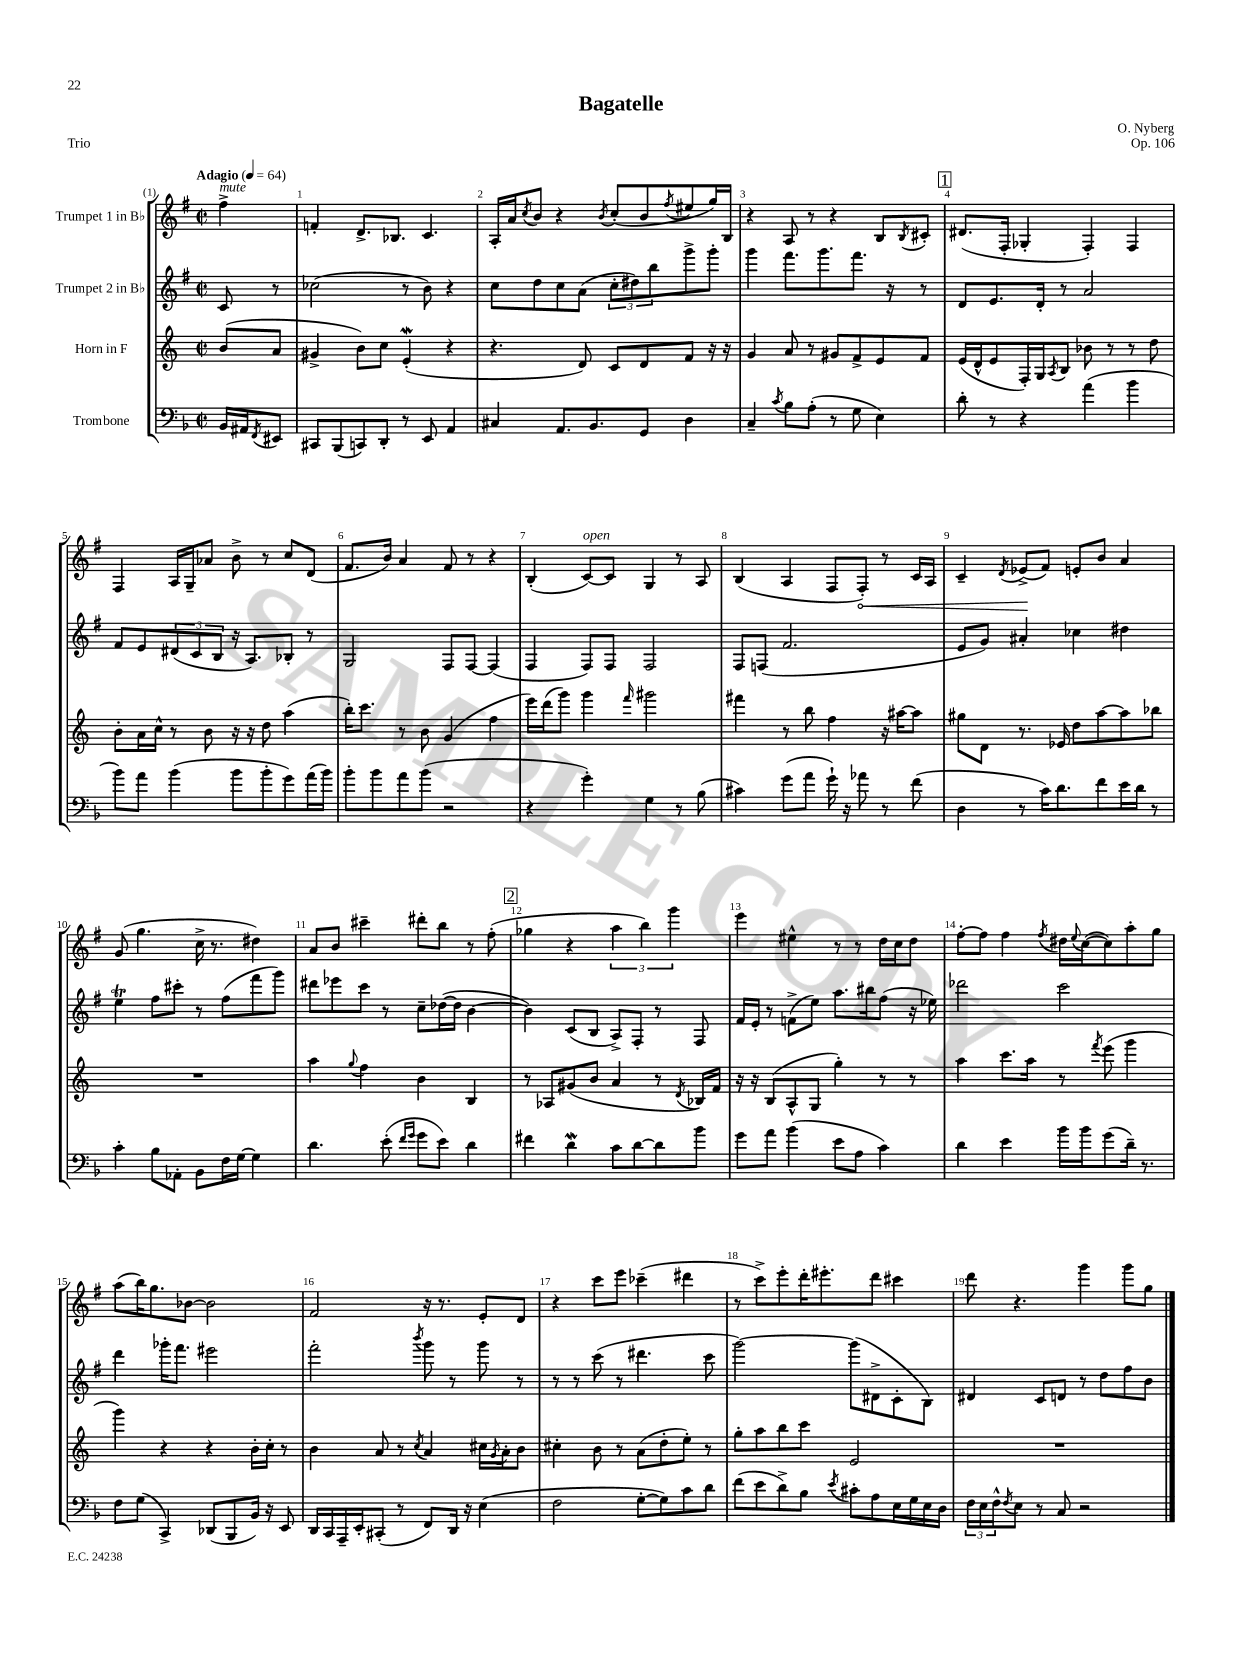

**kern	**kern	**kern	**kern	**dynam
*part4	*part3	*part2	*part1	*part1
*staff4	*staff3	*staff2	*staff1	*staff1
*I"Trombone	*I"Horn in F	*I"Trumpet 2 in B♭	*I"Trumpet 1 in B♭	*
*clefF4	*clefG2	*clefG2	*clefG2	*
*k[b-]	*k[]	*k[f#]	*k[f#]	*
*M2/2	*M2/2	*M2/2	*M2/2	*
*met(c|)	*met(c|)	*met(c|)	*met(c|)	*
*MM64	*MM64	*MM64	*MM64	*
=	=	=	=	=
!	!	!	!LO:TX:a:B:t=Adagio	!
!	!	!	!LO:TX:a:i:t=mute	!
16BB-/LL	(8b/L	8c/	4ff#^\	.
16AA#X/J	.	.	.	.
8qFF/	.	.	.	.
8EE#X/J	8a/J	8r	.	.
=1	=1	=1	=1	=1
8CC#X/L	4g#X^/	(2cc-X\	4fn'/	.
(8BBB-/	.	.	.	.
8CCn/)	8b\L)	.	8.d^/L	.
8DD'/J	8cc\J	.	.	.
.	.	.	8.B-X/J	.
8r	(4eW'/	8r	.	.
8EE/	.	8b\)	4.c/	.
4AA/	4r	4r	.	.
=2	=2	=2	=2	=2
4C#X/	4.r	8cc\L	16A'/LL	.
.	.	.	16a/J	.
.	.	.	8qcc/	.
.	.	8dd\	8b/J	.
8.AA/L	.	8cc\	4r	.
.	8d/)	(8a\J	.	.
8.BB-/	.	.	.	.
.	.	.	8qb/	.
.	8c/L	12cc'\L	(8cc'/L	.
.	.	12dd#X\)	.	.
8GG/J	8d/	.	8b/	.
.	.	12bb\	.	.
.	.	.	8qff#/	.
4D\	8f/J	8ggg^\	8ee#X/	.
.	16r	8ggg'\J	16gg/L)	.
.	16r	.	16B/JJ	.
=3	=3	=3	=3	=3
4C~/	4g/	4ggg\	4r	.
8qc/	.	.	.	.
8B-\L	8a/	8.fff#\L	8A/	.
(8A'\J	8r	.	8r	.
.	.	8.ggg\	.	.
8r	8g#X/L	.	4r	.
8G\	8f^/	8.fff#\J	.	.
4E\)	8e/	.	8B/L	.
.	.	16r	.	.
.	.	.	8qB/	.
.	8f/J	8r	8c#X'/J	.
!!LO:REH:place=s1:t=1
=4	=4	=4	=4	=4
8d'\	(16e/LL	8d/L	(8.d#X/L	.
.	16d^^/J	.	.	.
8r	8e/	8.e/	.	.
.	.	.	16F#'/Jk	.
4r	16F'/L)	.	4G-X'/	.
.	16G/J	16d'/Jk	.	.
.	8qA/	.	.	.
.	8B/J	8r	.	.
(4a\	8b-X\	2a/	4F#'/)	.
.	8r	.	.	.
4b-\	8r	.	4F#/	.
.	8dd\	.	.	.
!!LO:LB:g=z
=5	=5	=5	=5	=5
8b-\L)	8b'\L	8f#/L	4F#/	.
8a\J	16a\L	8e/	.	.
.	16cc^^\JJ	.	.	.
(4b-\	8r	(12d#X/	16A/LL	.
.	.	.	16G~/J	.
.	.	12c/	.	.
.	8b\	.	8a-X/J	.
.	.	12B/J	.	.
8b-\L	16r	16r	8b^\	.
.	16r	8.A/L)	.	.
8b-'\	8dd\	.	8r	.
8g\)	(4aa\	8B-X'/J	8cc/L	.
(16a\L	.	8r	(8d/J	.
16b-\JJ)	.	.	.	.
=6	=6	=6	=6	=6
8b-'\L	16bb'\KL)	2G/	8.f#/L	.
.	8.ccc\J	.	.	.
8b-\	.	.	.	.
.	.	.	16b/Jk)	.
8a\	8r	.	4a/	.
(8b-\J	8b\	.	.	.
2r	(4g/	8F#/L	8f#/	.
.	.	[8F#/J	8r	.
.	4ff\	(4F#/]	4r	.
=7	=7	=7	=7	=7
4r	16eee\LL)	4F#/	(4B'/	.
.	(16ddd\J	.	.	.
.	8ggg\J)	.	.	.
!	!	!	!LO:TX:a:i:t=open	!
4g'\)	4ggg\	8F#/L)	[8c/L)	.
.	.	8F#/J	8c/J]	.
.	16qqfff/	.	.	.
4G\	2ggg#X\	2F#/	4G/	.
8r	.	.	8r	.
(8B-\	.	.	8A/	.
=8	=8	=8	=8	=8
4c#X\)	4fff#X\	8F#/L	(4B/	.
.	.	(8Fn/J	.	.
(8g\L	8r	2.f#/	4A/	.
8a\J	8bb\	.	.	.
16g`\)	4ff\	.	8F#/L	.
16r	.	.	.	.
!	!	!	!	!LO:HP:b
8a-X\	.	.	8F#'/J)	<
8r	16r	.	8r	.
.	[16aa#X\KL	.	.	.
(8f\	8aa#\J]	.	16c/LL	.
.	.	.	16A/JJ	.
=9	=9	=9	=9	=9
4D\	8gg#X\L	8e/L	4c~/	.
.	8d\J	8g/J)	.	.
.	.	.	8qd/	.
8r	8.r	4a#X'/	(8e-X^/L	.
16c\KL)	.	.	8f#/J)	[
8.d\	16e-X/	.	.	.
.	8dd\L	4cc-X\	8en'/L	.
8f\	[8aa\	.	8b/J	.
16e\L	8aa\]	4dd#X\	4a/	.
16d\JJ	.	.	.	.
8r	8bb-X\J	.	.	.
!!LO:LB:g=z
=10	=10	=10	=10	=10
4c'\	1r	4eeT\	(8g/	.
.	.	.	4.gg\	.
8B-\L	.	8ff#\L	.	.
8AA-X'\J	.	8ccc#X'\J	.	.
8BB-\L	.	8r	16cc^\	.
.	.	.	8.r	.
16F\L	.	(8ff#\L	.	.
[16G\JJ	.	.	.	.
4G\]	.	8fff#\	4dd#X\)	.
.	.	8ggg\J)	.	.
=11	=11	=11	=11	=11
4.d\	4aa\	8ddd#X\L	8a/L	.
.	.	8eee-X\	8b/J	.
.	8qqgg/	.	.	.
.	4ff\	8ccc\J	4ccc#X~\	.
(8e'\	.	8r	.	.
16qqf/LL	.	.	.	.
16qqg/JJ	.	.	.	.
8g\L	4b\	8cc~\L	8ddd#X'\L	.
8e\J)	.	([16dd-X\L	8bb\J	.
.	.	16dd-\JJ]	.	.
4d\	4B/	[4b\	8r	.
.	.	.	(8ff#'\	.
!!LO:REH:place=s1:t=2
=12	=12	=12	=12	=12
4f#X\	8r	4b\])	4gg-X\	.
.	8A-X/L	.	.	.
4dW\	(8g#X/	(8c/L	4r	.
.	8b/J	8B/J	.	.
8c\L	4a/	8A^/L)	6aa\	.
[8d\	.	8F#'/J	.	.
.	.	.	6bb\)	.
8d\]	8r	8r	.	.
.	.	.	6ggg\	.
.	8qd/	.	.	.
8b-\J	16B-X/LL)	8F#/	.	.
.	16f/JJ	.	.	.
=13	=13	=13	=13	=13
8g\L	16r	16f#/LL	4eee\	.
.	16r	16e'/JJ	.	.
8a\J	(8B/L	8r	.	.
(4b-\	8A^^/	(8fn^\L	4ee#X^^\	.
.	8G/J	8ee\J)	.	.
8e\L	4gg'\)	8.aa\L	8r	.
8A\J	.	.	8r	.
.	.	16bb#X\k	.	.
4c\)	8r	(8ff#\J	16dd\LL	.
.	.	.	16cc\J	.
.	8r	16r	8dd\J	.
.	.	16ee-X\)	.	.
=14	=14	=14	=14	=14
4d\	4aa\	2ddd-X\	[8ff#'\L	.
.	.	.	8ff#\J]	.
4e\	8.ccc\L	.	4ff#\	.
.	16aa\Jk	.	.	.
.	.	.	8qff#/	.
16b-\LL	8r	2ccc\	16dd#X\LL	.
.	.	.	8qqee/	.
16b-\J	.	.	([16cc\J	.
.	8qfff/	.	.	.
(8g\	(8eee\	.	8cc\])	.
16d~\Jk)	4ggg\	.	8aa'\	.
8.r	.	.	.	.
.	.	.	8gg\J	.
!!LO:LB:g=z
=15	=15	=15	=15	=15
8F\L	4ggg\)	4ddd\	(8aa\L	.
(8G\J	.	.	16bb\K)	.
.	.	.	8.gg\	.
4CC^/)	4r	16ggg-X'\KL	.	.
.	.	8.fff#\J	.	.
.	.	.	[8b-X\J	.
(8DD-X/L	4r	2eee#X\	2b-\]	.
8BBB-/	.	.	.	.
16BB-/Jk)	16b'\LL	.	.	.
16r	16cc'\JJ	.	.	.
8EE/	8r	.	.	.
=16	=16	=16	=16	=16
16DD/LL	4b\	2fff#'\	2f#/	.
16CC/	.	.	.	.
16AAA~/	.	.	.	.
16EE'/J	.	.	.	.
(8CC#X'/J	8a/	.	.	.
8r	8r	.	.	.
.	8qcc/	8qbbb/	.	.
8FF/L)	4a/	8ggg\	16r	.
.	.	.	8.r	.
16DD/Jk	.	8r	.	.
16r	.	.	.	.
(4E\	16cc#X\LL	8ggg\	8e'/L	.
.	8qg/	.	.	.
.	16a'\J	.	.	.
.	8b\J	8r	8d/J	.
=17	=17	=17	=17	=17
2F\	4cc#X'\	8r	4r	.
.	.	8r	.	.
.	8b\	(8ccc\	8ccc\L	.
.	8r	8r	8eee\J	.
[8G'\L	(8a\L	4.ddd#X\	(4ccc-X~\	.
8G\])	8dd'\	.	.	.
8c\	8ee'\J)	.	4ddd#X\	.
8d\J	8r	8ccc\	.	.
=18	=18	=18	=18	=18
(8f\L	8gg'\L	[2ggg\)	8r	.
8e\	8aa\	.	8ccc^\L)	.
8d^\)	8bb\	.	8eee'\	.
8B-\J	8ccc\J	.	16ddd'\K	.
.	.	.	8.eee#X'\	.
8qe/	.	.	.	.
8c#X'\L	2e/	(8ggg\L]	.	.
8A\	.	8d#X^\	8ddd\J	.
16E\L	.	8c'\	4ccc#X\	.
16G\	.	.	.	.
16E\	.	8B\J)	.	.
16D\JJ	.	.	.	.
=19	=19	=19	=19	=19
24F\LL	1r	4d#X/	8ddd\	.
24E\	.	.	.	.
24F^^\J	.	.	.	.
8qF/	.	.	.	.
8E\J	.	.	4.r	.
8r	.	8c/L	.	.
8C/	.	8dn/J	.	.
2r	.	8r	4ggg\	.
.	.	8dd\L	.	.
.	.	8ff#\	8ggg\L	.
.	.	8b\J	8gg\J	.
==	==	==	==	==
*-	*-	*-	*-	*-
